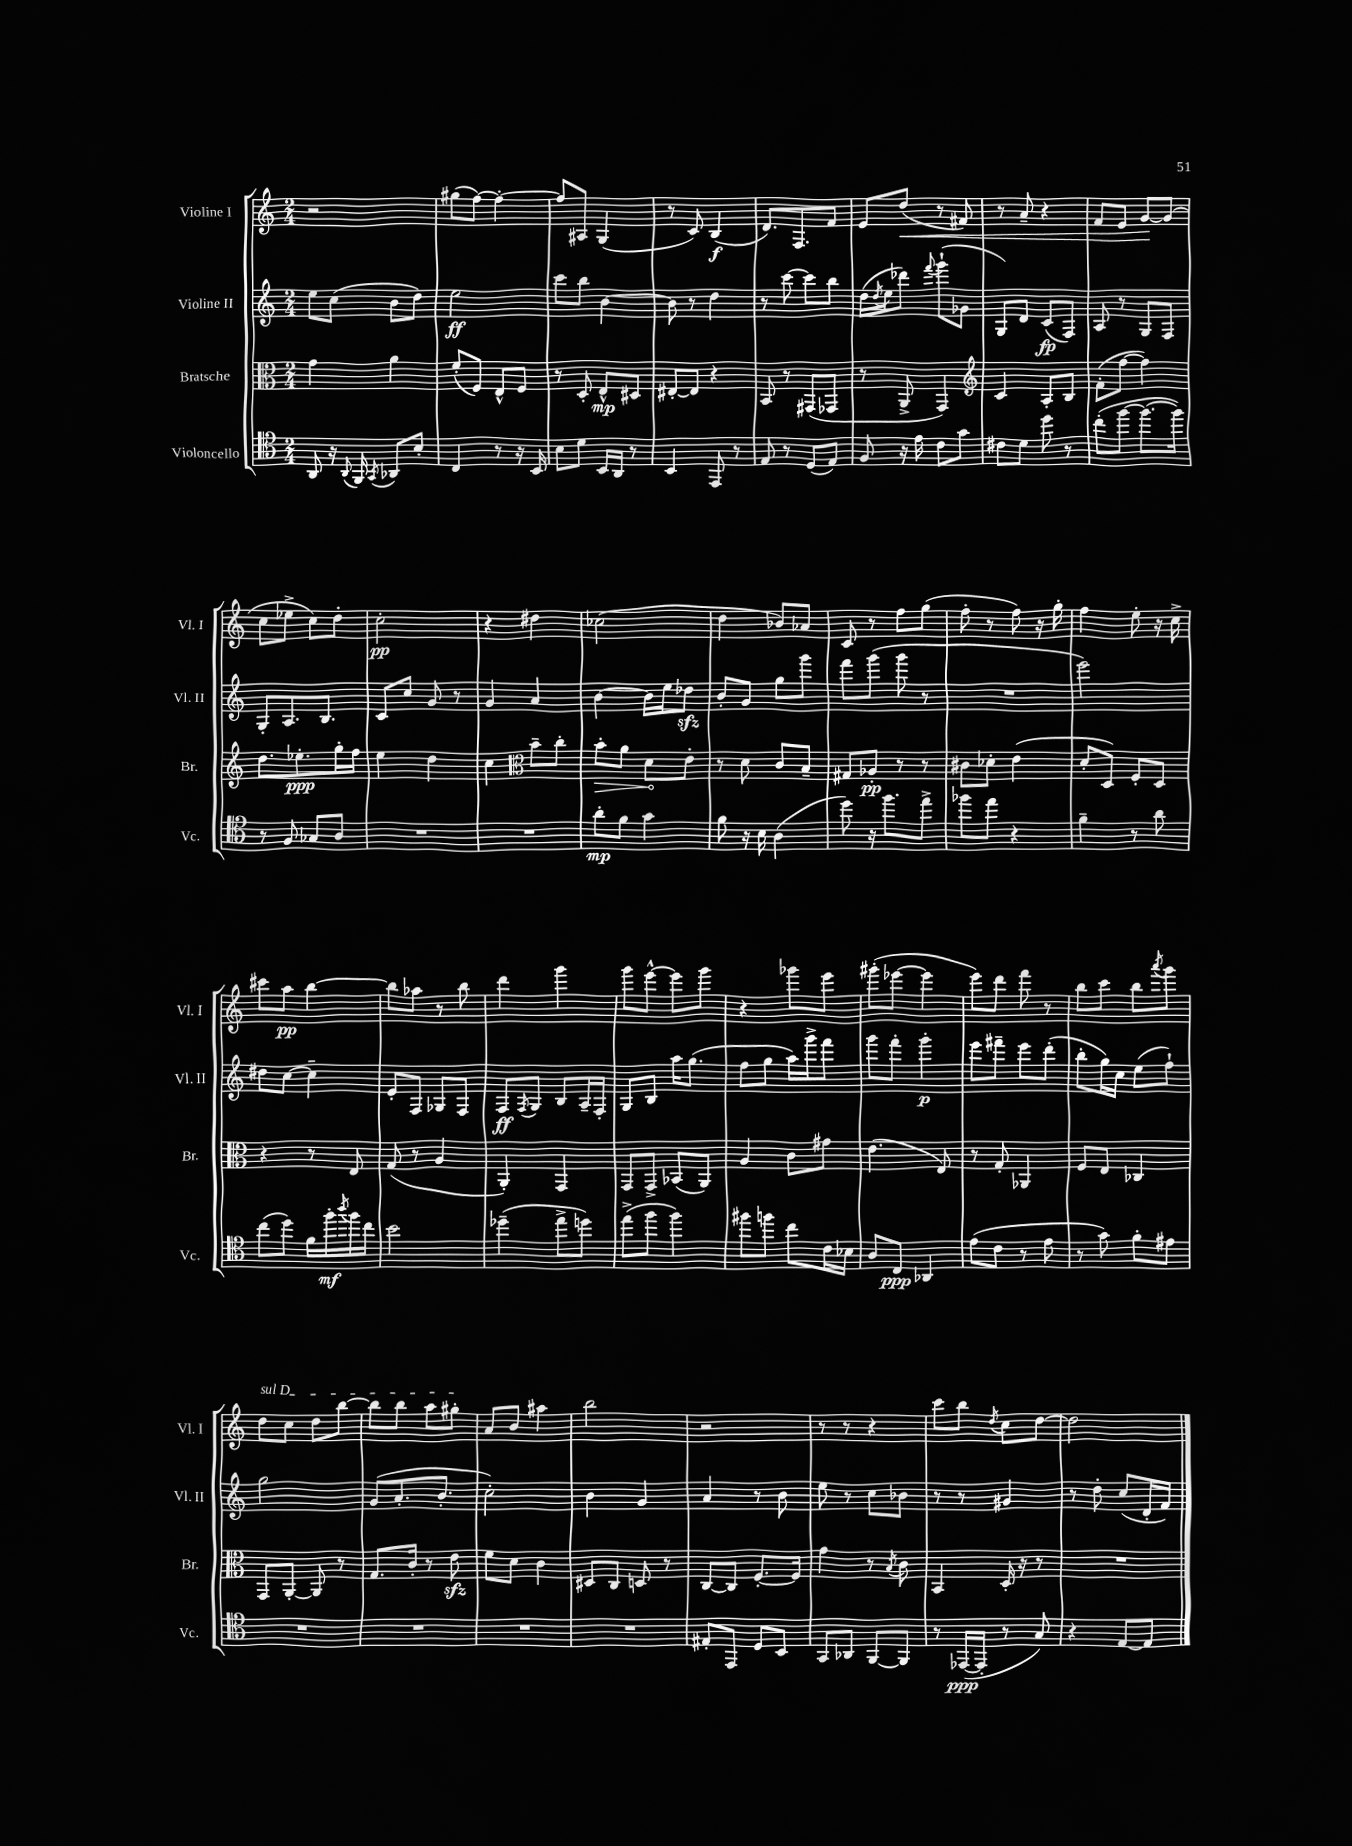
<<
\new StaffGroup <<
\new Staff = "s0" \with { instrumentName = "Violine I" shortInstrumentName = "Vl. I" } {
    \clef treble \key c \major \numericTimeSignature \time 2/4
    r2 |
    gis''8( f''8~) f''4~-. |
    f''8 ais8 g4( |
    r8 c'8) b4\f( |
    d'8.) f8. f'8 |
    e'8 d''8\<( r8 fis'8) |
    r8 a'8-- r4 |
    f'8 e'8 g'8~\! g'8( |
    c''8 ees''8-> c''8) d''8-. |
    c''2-.\pp |
    r4 dis''4 |
    ces''2( |
    d''4 bes'8) aes'8 |
    c'8 r8 f''8 g''8( |
    f''8-. r8 f''8) r16 g''16-. |
    f''4 e''8-. r16 c''16-> |
    cis'''8 a''8\pp b''4~ |
    b''8 aes''8 r8 b''8 |
    d'''4 g'''4 |
    g'''8 e'''8~-^ e'''8 g'''8 |
    r4 ges'''8 e'''8 |
    gis'''8-.( ees'''8~ ees'''4 |
    e'''8) d'''8 f'''8 r8 |
    b''8 c'''8 b''8 \acciaccatura { a'''8 } g'''8 |
    \once \override TextSpanner.bound-details.left.text = \markup { \italic "sul D" } d''8\startTextSpan c''8 d''8 b''8~ |
    b''8 b''8 a''8 gis''8-.\stopTextSpan |
    a'8 b'8 ais''4 |
    b''2 |
    r2 |
    r8 r8 r4 |
    c'''8 b''8 \acciaccatura { d''8 } c''8 d''8~ |
    d''2 \bar "|." |
}
\new Staff = "s1" \with { instrumentName = "Violine II" shortInstrumentName = "Vl. II" } {
    \clef treble \key c \major \numericTimeSignature \time 2/4
    e''8 c''8( b'8 d''8) |
    e''2\ff |
    c'''8 b''8 b'4~ |
    b'8 r8 d''4 |
    r8 c'''8~ c'''8 b''8 |
    d''16( \acciaccatura { d''8 } e''16 des'''8) \appoggiatura { f'''8 } g'''8-!( ges'8 |
    g8) d'8 c'8\fp( f8) |
    a8 r8 g8 f8 |
    g8-. a8. b8. |
    c'8 c''8 g'8 r8 |
    g'4 a'4 |
    b'4~ b'16 e''16 des''8\sfz |
    b'8-. g'8 g''8 g'''8 |
    f'''8 g'''8( g'''8 r8 |
    R2 |
    e'''2) |
    dis''8 c''8~ c''4-- |
    e'8-. f8 ges8 f8 |
    f8\ff \acciaccatura { f8 } g8 b8 a16-- f16-. |
    g8 b8 a''16 g''8.( |
    f''8 g''8 a''16) g'''16-> f'''8 |
    g'''8 f'''8-. g'''4-.\p |
    e'''8 fis'''8-- e'''8 d'''8-.( |
    b''8-. g''16) c''16 e''8( f''8-!) |
    g''2 |
    g'8( a'8.-. b'8.-. |
    c''2-.) |
    b'4 g'4 |
    a'4 r8 b'8 |
    e''8 r8 c''8 bes'8 |
    r8 r8 gis'4 |
    r8 d''8-. c''8( d'16-. f'16) \bar "|." |
}
\new Staff = "s2" \with { instrumentName = "Bratsche" shortInstrumentName = "Br." } {
    \clef alto \key c \major \numericTimeSignature \time 2/4
    g'4 a'4 |
    f'8-.( f8) e8-^ f8 |
    r8 d8-. e8-^\mp dis8 |
    eis8~-. eis8 r4 |
    b,8 r8 gis,8( ges,8 |
    r8 a,8-> g,4) |
    \clef treble c'4 a8-. b8 |
    f'8-.( f''8~ f''4) |
    d''8. ees''8.-.\ppp g''16-. f''16 |
    e''4 d''4 |
    c''4 \clef alto b'8-- c''8-. |
    \once \override Hairpin.circled-tip = ##t b'8-.\> a'8 d'8\! e'8-. |
    r8 d'8 c'8 b8-- |
    gis8 aes8-.\pp r8 r8 |
    cis'8 des'8-. e'4( |
    d'8-. d8) f8-. d8 |
    r4 r8 e8 |
    g8( r8 a4 |
    a,4-.) g,4 |
    g,8 g,8-> bes,8( a,8) |
    a4 c'8 gis'8 |
    e'4.( e8) |
    r8 g8-. aes,4 |
    f8 e8 ces4 |
    g,8 a,8~-. a,8 r8 |
    g8. c'16-. r8 e'8\sfz |
    f'8 d'8 c'4 |
    dis8 c8 d8 r8 |
    c8~ c8 f8.~-. f16 |
    g'4 r8 \acciaccatura { b8 } c'8 |
    b,4 d16-. r16 r8 |
    R2 \bar "|." |
}
\new Staff = "s3" \with { instrumentName = "Violoncello" shortInstrumentName = "Vc." } {
    \clef tenor \key c \major \numericTimeSignature \time 2/4
    a,8 r16 \appoggiatura { a,8 } f,16 \acciaccatura { g,8 } aes,8 b8-. |
    c4 r8 r16 b,16 |
    b8 d'8 b,16 a,16 r8 |
    b,4 e,8 r8 |
    e8 r8 d8( e8) |
    f8 r16 e'16 c'8 g'8 |
    cis'8 d'8 d''8 r8 |
    c''8-.( f''8~ f''8.~ f''16) |
    r8 f8 ges8 a8 |
    R2 |
    R2 |
    a'8-.\mp f'8 g'4 |
    f'8 r16 b16 a4( |
    d''8) r16 f''8. e''8-> |
    fes''8 e''8 r4 |
    f'4-- r8 a'8 |
    c''8( d''8) f'16 f''16-.\mf \acciaccatura { a''8 } f''16 c''16 |
    b'2 |
    des''4--( e''8-> d''8) |
    e''8->( f''8 f''4) |
    fis''8 f''8 c''8 c'16 bes16 |
    a8 c8\ppp aes,4 |
    e'8( c'8 r8 e'8 |
    r8 g'8) f'8-. eis'8 |
    R2 |
    R2 |
    R2 |
    R2 |
    eis8-. e,8 d8 b,8 |
    g,8 aes,8 f,8~ f,8 |
    r8 ees,16~\ppp( ees,16-. r8 g8) |
    r4 e8~ e8 \bar "|." |
}
>>
>>
\layout { \context { \Score \remove "Bar_number_engraver" } }
